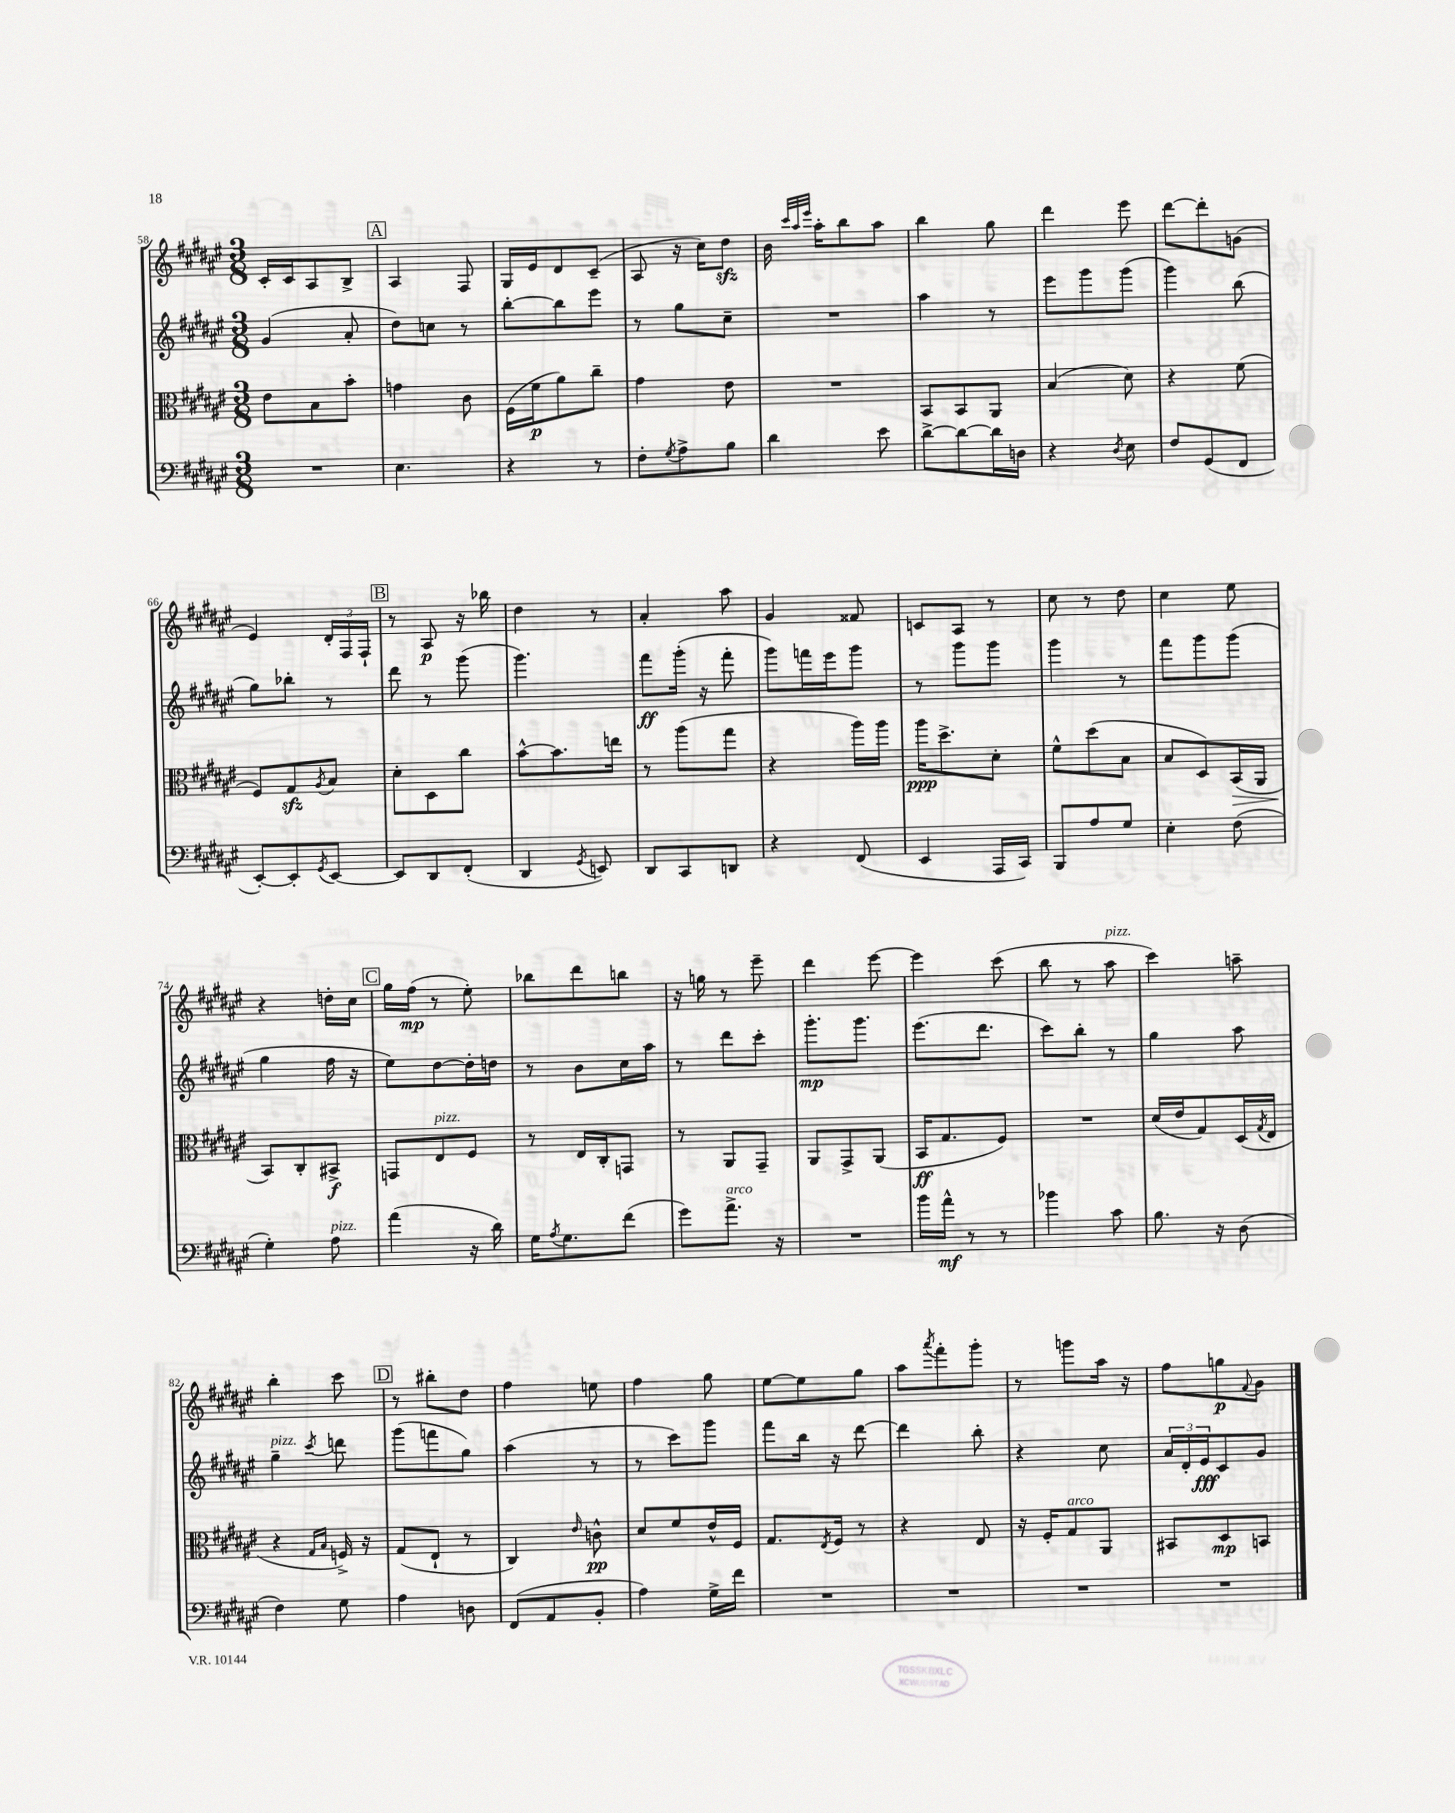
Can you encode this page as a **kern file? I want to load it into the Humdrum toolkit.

**kern	**kern	**kern	**kern
*staff4	*staff3	*staff2	*staff1
*clefF4	*clefC3	*clefG2	*clefG2
*k[f#c#g#d#a#e#]	*k[f#c#g#d#a#e#]	*k[f#c#g#d#a#e#]	*k[f#c#g#d#a#e#]
*M3/8	*M3/8	*M3/8	*M3/8
4.r	8e#	(4g#	16c#'
.	.	.	16c#
.	8B	.	8A#
.	8b'	8a#'	8B^
=	=	=	=
4.E#	4g	8dd#)	4A#
.	.	8cc	.
.	8c#	8r	8F#
=	=	=	=
4r	(16F#	[8bb'	16G#
.	16f#	.	16e#
.	8a#)	8bb]	8d#
8r	8cc#~	8eee#	(8c#~
=	=	=	=
8F#'	4g#	8r	8A#
8qG#	.	.	.
8A#^	.	8gg#	16r
.	.	.	16cc#)
8B	8e#	8cc#~	8dd#
=	=	=	=
4d#	4.r	4.r	16b
.	.	.	32qqccc#
.	.	.	32qqaa#
.	.	.	32qqeee#
.	.	.	16aa#'
.	.	.	8bb
8e#	.	.	8aa#
=	=	=	=
[8d#^	8BB	4aa#	4bb
8d#_	8BB	.	.
16d#]	8AA#	8r	8gg#
16D	.	.	.
=	=	=	=
4r	(4B	8eee#	4ddd#
.	.	8ggg#	.
8qD#	.	.	.
8E#	8d#)	(8ggg#	8eee#
=	=	=	=
8F#	4r	4ggg#)	[8ddd#
(8GG#	.	.	8ddd#']
8FF#	(8f#	(8bb	(8g
=	=	=	=
[8EE#')	8F#)	8gg#)	4e#)
8EE#']	8G#	8bb-'	.
8qGG#	8qA#	.	.
[8EE#	8B	8r	24d#'
.	.	.	24F#
.	.	.	24F#`
=	=	=	=
8EE#]	8d#'	8ddd#	8r
8DD#	8D#	8r	8A#
(8FF#'	8cc#	(8ggg#	16r
.	.	.	16bb-
=	=	=	=
4DD#	[8b^^	4.ggg#)	4dd#
.	8.b]	.	.
8qGG#	.	.	.
8EE)	.	.	8r
.	16ee	.	.
=	=	=	=
8DD#	8r	8fff#	4a#'
8CC#	(8aa#	(16ggg#'	.
.	.	16r	.
8DD	8gg#	8fff#'	8aa#
=	=	=	=
4r	4r	8ggg#)	4g#
.	.	16fff	.
.	.	16eee#	.
(8FF#	16aa#)	8ggg#	8f##
.	16aa#	.	.
=	=	=	=
4EE#	16aa#	8r	8c
.	8.dd#^	.	.
.	.	8ggg#	8A#
16AAA#	8d#'	8ggg#	8r
16CC#)	.	.	.
=	=	=	=
8BBB	8f#^^	4ggg#	8cc#
8A#	(8dd#	.	8r
8G#	8B	8r	8dd#
=	=	=	=
4E#'	8B	8fff#	4cc#
.	8D#)	8ggg#	.
(8F#	(16BB	(8ggg#	8ee#
.	16AA#	.	.
=	=	=	=
4G#')	8BB)	4gg#	4r
.	8C#'	.	.
8A#	8BB#^	16ff#	16dd'
.	.	16r	16cc#
=	=	=	=
(4a#	8GG	8ee#)	16gg#
.	.	.	(16ff#
.	8E#	[8dd#	8r
16r	8F#	16dd#']	8ee#')
16d#)	.	16dd	.
=	=	=	=
16G#	8r	8r	8bb-
8qA#	.	.	.
8.G#	.	.	.
.	16E#	8b	8ddd#
.	16C#'	.	.
(8f#	8GG	16cc#	8bb
.	.	16aa#	.
=	=	=	=
8g#)	8r	8r	16r
.	.	.	16gg
8.a#^	8AA#	8ddd#	8r
.	8GG#~	8ccc#'	8eee#~
16r	.	.	.
=	=	=	=
4.r	8AA#	8.ggg#'	4ddd#
.	8GG#^	.	.
.	.	8.ggg#	.
.	(8AA#	.	[8eee#
=	=	=	=
16b	16BB	(8.eee#	4eee#]
16a#^^	8.G#	.	.
8r	.	.	.
.	.	8.ddd#	.
8r	8F#)	.	(8ccc#
=	=	=	=
4b-	4.r	8ccc#)	8bb
.	.	8bb'	8r
8c#	.	8r	8aa#
=	=	=	=
8.B	(16d#	4gg#	4ccc#)
.	16e#	.	.
.	8G#)	.	.
16r	.	.	.
(8D#	(16D#	8aa#	8aa~
.	8qG#	.	.
.	16E#	.	.
=	=	=	=
4F#)	4r	4gg#~	4bb'
.	16qqG#	.	.
.	16qqB	8qccc#	.
8G#	16F^)	8ddd	8ccc#
.	16r	.	.
=	=	=	=
4A#	(8G#	(8ggg#	8r
.	8E#`	8fff	8bb#'
8D	8r	8gg#)	8dd#
=	=	=	=
(8FF#	4C#)	(4aa#	4ff#
8AA#	.	.	.
.	16qqe#	.	.
8BB'	8c^^	8r	8ee
=	=	=	=
4A#)	8d#	8r	4ff#
.	8f#	8ccc#)	.
16G#^	16e#^^	8ggg#	8gg#
16f#	16F#	.	.
=	=	=	=
4.r	8.G#	8fff#	[8ee#
.	.	16bb	8ee#]
.	8qE#	.	.
.	16F#	16r	.
.	8r	[8ddd#	8gg#
=	=	=	=
4.r	4r	4ddd#]	8aa#
.	.	.	8qaaa#
.	.	.	8fff#'
.	8E#	8bb'	8ggg#'
=	=	=	=
4.r	16r	4r	8r
.	16F#'	.	.
.	8G#	.	8ggg
.	8AA#	8cc#	16aa#
.	.	.	16r
=	=	=	=
4.r	8BB#	24a#	8ff#
.	.	24d#'	.
.	.	24e#	.
.	8D#	8c#	8gg
.	.	.	8qqf#
.	8BB	8g#	8g#
==	==	==	==
*-	*-	*-	*-
